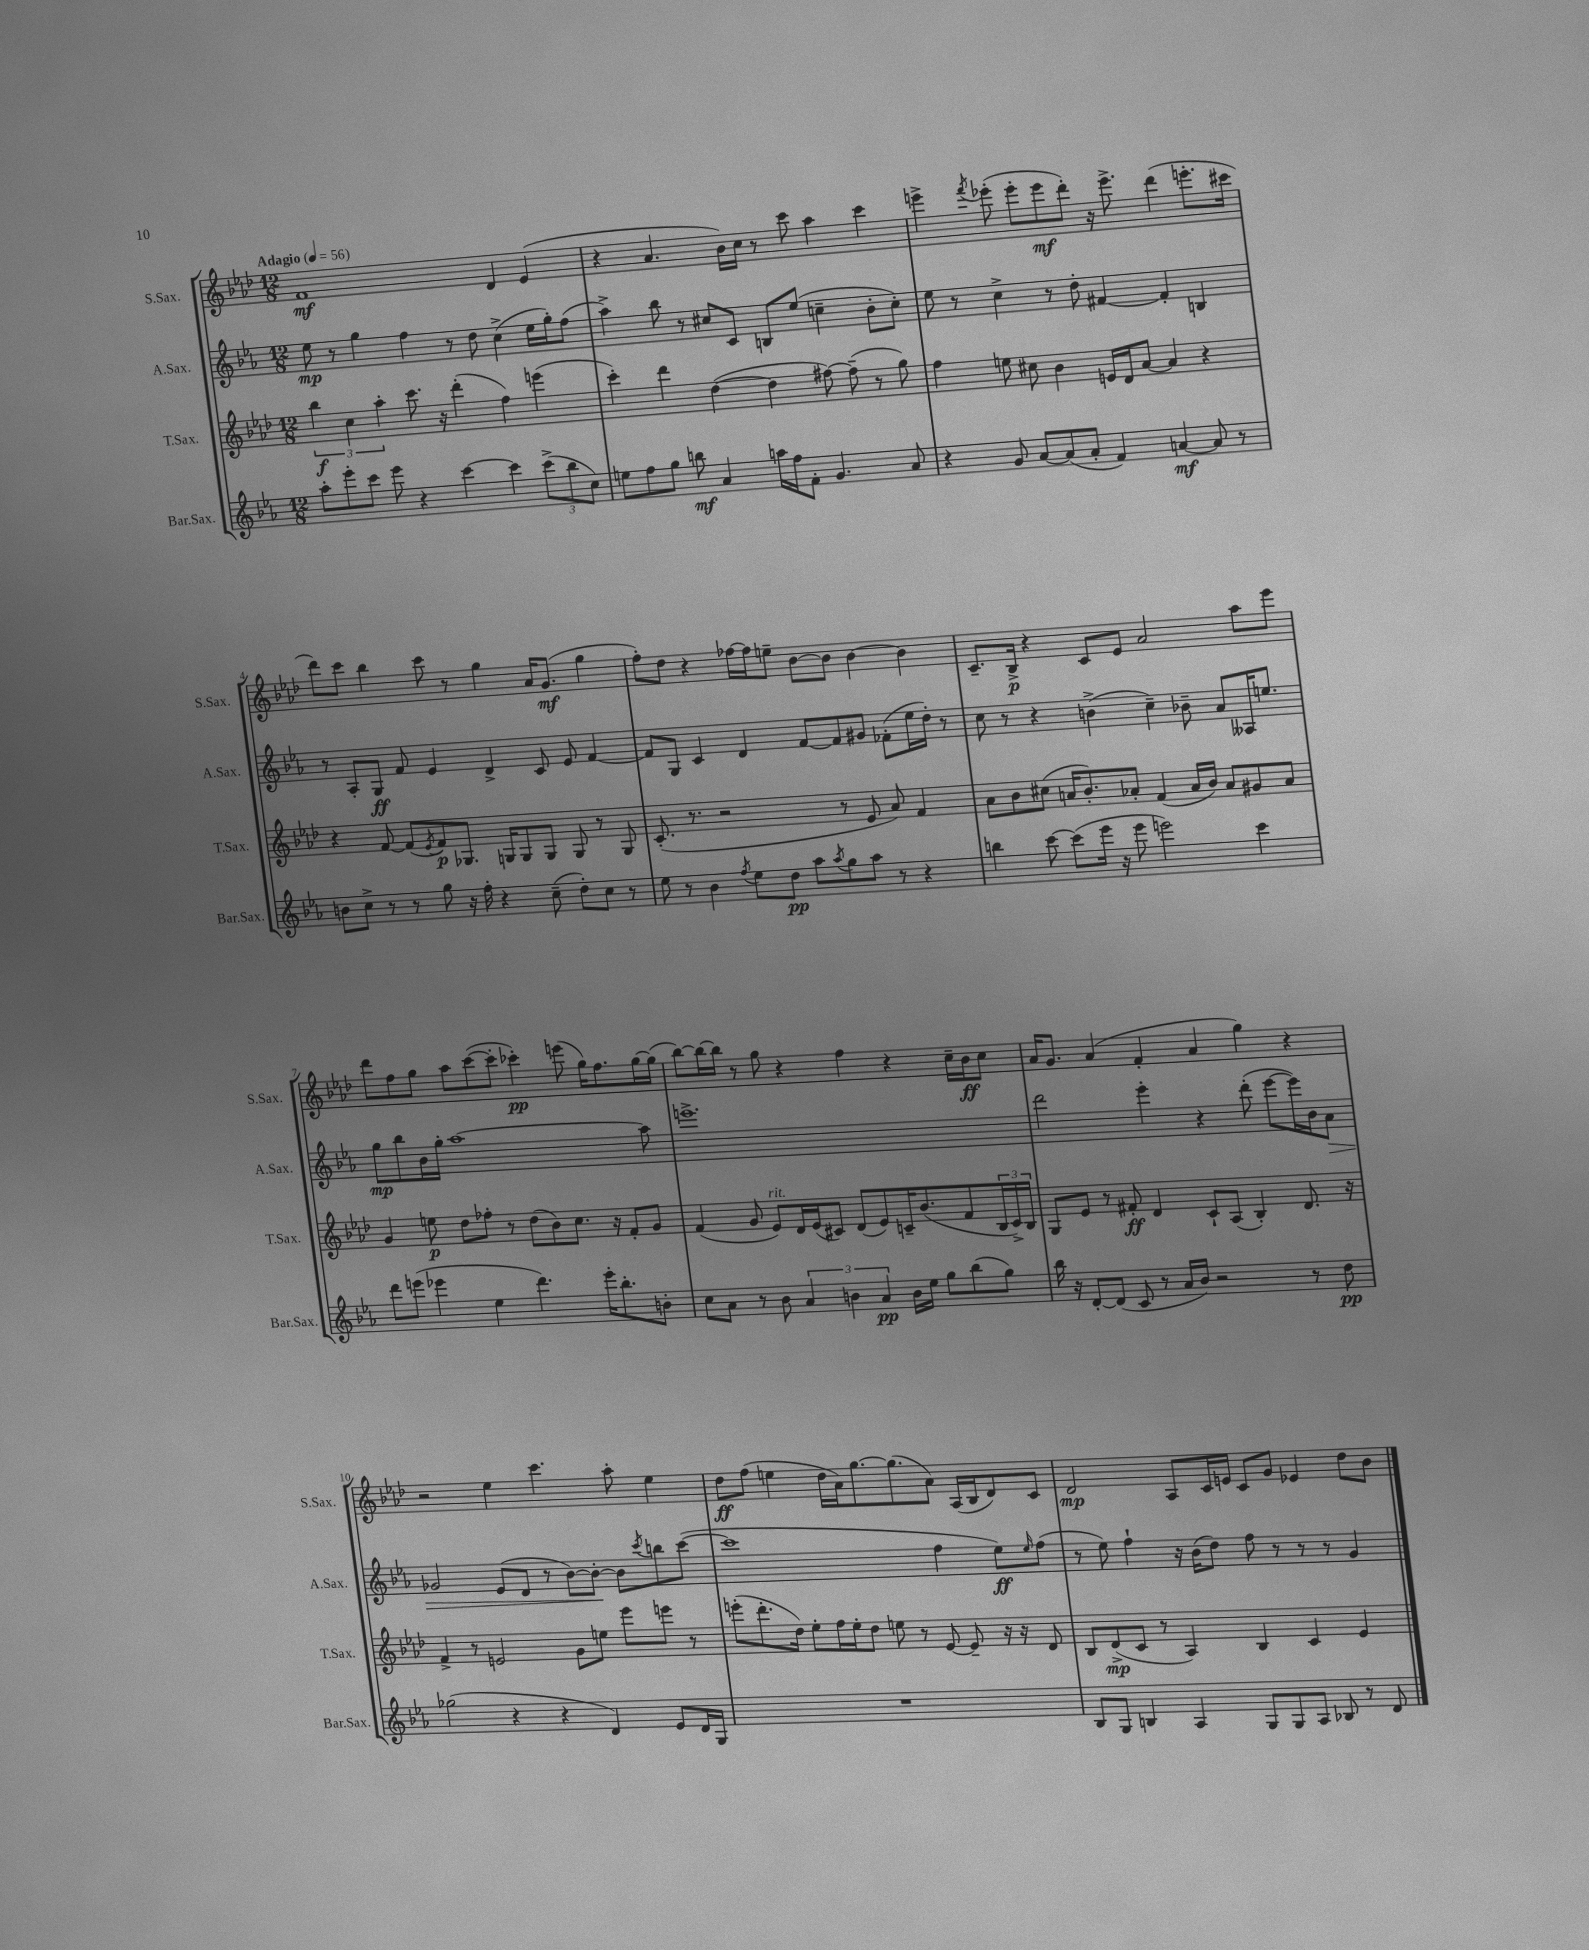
<<
\new StaffGroup <<
\new Staff = "s0" \with { instrumentName = "S.Sax." shortInstrumentName = "S.Sax." } {
    \clef treble \key aes \major \numericTimeSignature \time 12/8 \tempo "Adagio" 4 = 56
    f'1\mf des'4 ees'4( |
    r4 aes'4. bes'16) c''16 r8 c'''8 aes''4 c'''4 |
    e'''4-> \acciaccatura { f'''8 } ees'''8-.( ees'''8-. ees'''8\mf des'''8-.) r16 ees'''8.-> des'''4( e'''8.-. cis'''16 |
    des'''8) c'''8 bes''4 c'''8 r8 g''4 aes'16 g'8.\mf( g''4 |
    f''8-.) des''8 r4 fes''16~ fes''16 e''8-- bes'8~ bes'8 bes'4~ bes'4 |
    c'8.-- bes16->\p r4 c'8 ees'8 aes'2 aes''8 ees'''8 |
    des'''8 f''8 g''8 aes''8 c'''8~( c'''8-. ces'''4-.\pp) e'''8( g''16) f''8. g''16~ g''16( |
    bes''8~) bes''16~ bes''16 r8 g''8 r4 f''4 r4 c''16-- bes'16\ff c''8 |
    aes'16 g'8. aes'4( f'4-. aes'4 g''4) r4 |
    r2 ees''4 c'''4. aes''8-. ees''4 |
    des''8\ff f''8( e''4 des''16 aes'16) g''8.~ g''8.( aes'8) aes16( bes16 des'8) c'8 |
    des'2\mp aes8 c'16 e'16 c'8 g'8 ees'4 des''8 bes'8 \bar "|." |
}
\new Staff = "s1" \with { instrumentName = "A.Sax." shortInstrumentName = "A.Sax." } {
    \clef treble \key ees \major \numericTimeSignature \time 12/8
    ees''8\mp r8 g''4 f''4 r8 d''8 c''4->( ees''16 g''16-.) f''8( |
    aes''4->) bes''8 r8 cis''8 c'8 b8 ees''8( c''4-- bes'8-. c''8-.) |
    ees''8 r8 c''4-> r8 d''8-. fis'4~ fis'4-. b4 |
    r8 aes8-. g8\ff f'8 ees'4 d'4-> c'8 ees'8 f'4~ |
    f'8 g8 c'4 d'4 f'8~ f'8 gis'8 fes'8-.( ees''16 d''16-.) r8 |
    c''8 r8 r4 b'4->( c''4--) bes'8-- aes'8 aeses16 e''8. |
    g''8\mp bes''8 bes'16 g''16-. aes''1~ aes''8 |
    e'''1.-> |
    d'''2 ees'''4-. r4 d'''8-.( ees'''8~ ees'''16) bes'16 aes'8\> |
    ges'2 ees'8( d'8 r8 bes'8~) bes'8~-.\! bes'8 \acciaccatura { c'''8 } b''8 c'''8~( |
    c'''1 f''4 ees''8\ff) \grace { ees''16 } f''8( |
    r8 ees''8) f''4-! r16 bes'16( d''8) f''8 r8 r8 r8 g'4 \bar "|." |
}
\new Staff = "s2" \with { instrumentName = "T.Sax." shortInstrumentName = "T.Sax." } {
    \clef treble \key aes \major \numericTimeSignature \time 12/8
    \tuplet 3/2 { bes''4\f c''4 aes''4-. } c'''8. r16 des'''4-.( f''4) e'''4( |
    c'''4-.) des'''4 des''4~( des''4 fis''8~) fis''8--( r8 g''8) |
    f''4 e''8 cis''8 bes'4 e'16 des'16 aes'8~ aes'4 r4 |
    r4 f'8~ f'8( \acciaccatura { ees'8 } f'8\p) ges8. g16 g8 g8 g8 r8 g8 |
    c'8.-.( r8. r2 r8 ees'8 aes'8) f'4 |
    aes'8 bes'8 cis''8( a'16 bes'8.-.) aes'8-. f'4( aes'16 bes'16) aes'8 gis'8 aes'8 |
    g'4 e''8\p des''8 fes''8-. r8 des''8( bes'8) c''8. r16 f'8-. g'8 |
    f'4( g'8 ees'8^\markup { \italic "rit." }) des'16 ees'16( cis'8) des'8( ees'8) c'16-- bes'8.( f'8 \tuplet 3/2 { bes16 c'16->) bes16 } |
    g8 ees'8 r8 fis'8-.\ff des'4 c'8-! aes8( bes4-.) des'8. r16 |
    f'4-> r8 e'2 g'8 e''8 ees'''8 e'''8 r8 |
    e'''8-.( des'''8.-. des''16) ees''8-. f''16 ees''16-. des''8 e''8 r8 ees'8~ ees'8-- r16 r16 des'8 |
    bes8 des'8->\mp( c'8 r8 aes4) bes4 c'4 ees'4 \bar "|." |
}
\new Staff = "s3" \with { instrumentName = "Bar.Sax." shortInstrumentName = "Bar.Sax." } {
    \clef treble \key ees \major \numericTimeSignature \time 12/8
    aes''8-. ees'''8-. c'''8 ees'''8 r4 c'''4~ c'''4 \tuplet 3/2 { c'''8->( bes''8 c''8) } |
    e''8 f''8 g''8 b''8\mf aes'4 a''16 f''16 f'8-. g'4. aes'8 |
    r4 g'8 aes'8~ aes'8( aes'8-. f'4) a'4~\mf a'8 r8 |
    b'8 c''8-> r8 r8 g''8 r16 f''16-. r4 c''8--( d''8-.) c''8 r8 |
    ees''8 r8 bes'4 \acciaccatura { f''8 } ees''8 d''8\pp aes''8 \acciaccatura { aes''8 } g''8 aes''8 r8 r4 |
    b''4 c'''8~ c'''8( ees'''16 r16 ees'''8 e'''2) c'''4 |
    d'''8 e'''8( ees'''4 ees''4 d'''4.) ees'''16-. bes''8.-. b'8-. |
    c''8 aes'8 r8 bes'8 \tuplet 3/2 { aes'4 b'4 aes'4\pp } b'16 ees''16 g''8 bes''8( g''8) |
    bes''16 r16 d'8~-. d'8( c'8 r8 aes'16 bes'16) r2 r8 d''8\pp |
    ges''2( r4 r4 d'4) ees'8 d'16 g16 |
    R1. |
    bes8 g8 b4 aes4 g8 g8 aes8 bes8 r8 d'8 \bar "|." |
}
>>
>>
